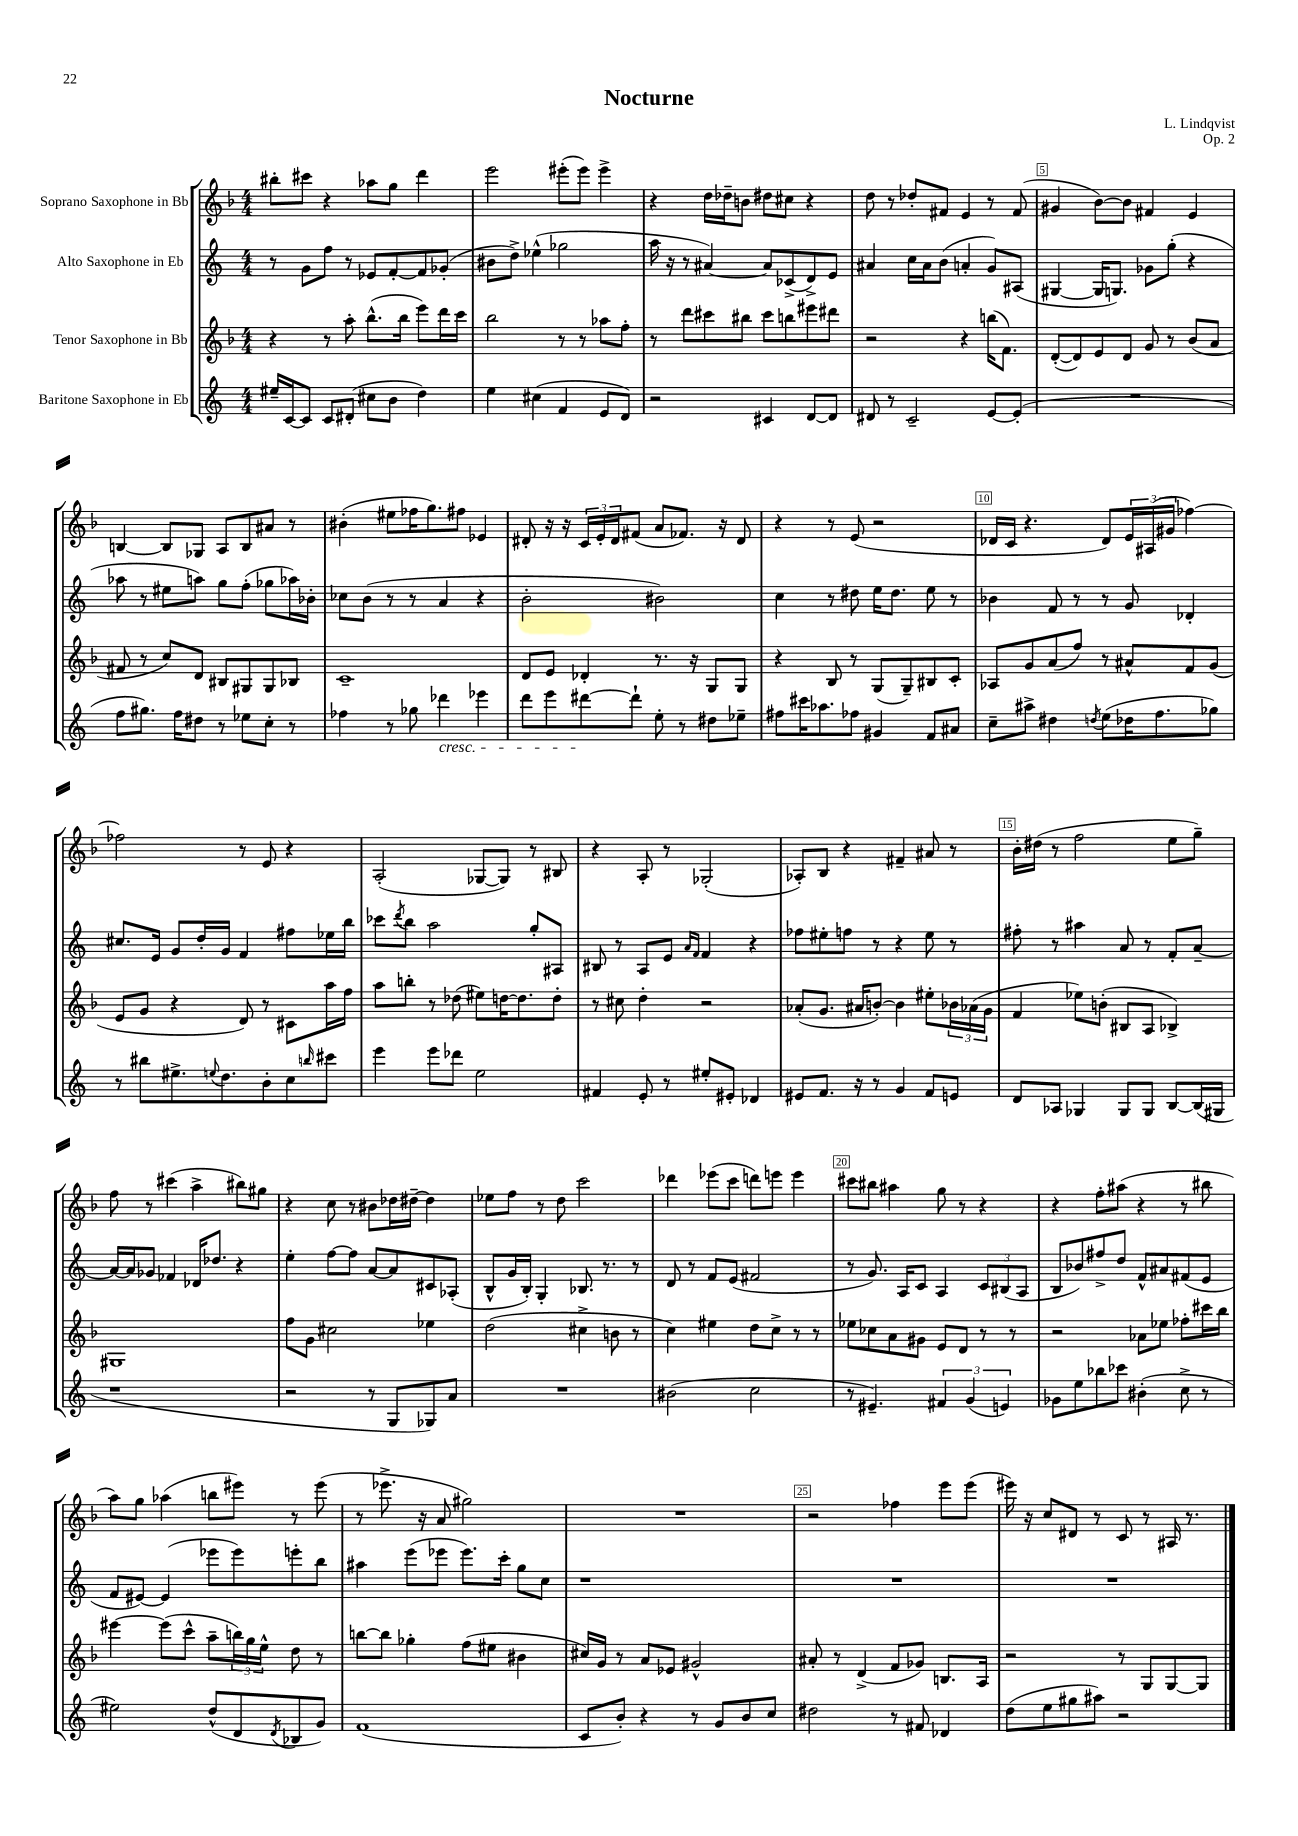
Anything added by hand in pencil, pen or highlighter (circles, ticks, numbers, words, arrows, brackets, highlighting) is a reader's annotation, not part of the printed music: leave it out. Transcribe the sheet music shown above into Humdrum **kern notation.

**kern	**kern	**kern	**kern
*part4	*part3	*part2	*part1
*staff4	*staff3	*staff2	*staff1
*I"Baritone Saxophone in Eb	*I"Tenor Saxophone in Bb	*I"Alto Saxophone in Eb	*I"Soprano Saxophone in Bb
*clefG2	*clefG2	*clefG2	*clefG2
*k[]	*k[b-]	*k[]	*k[b-]
*M4/4	*M4/4	*M4/4	*M4/4
=1	=1	=1	=1
16ee#X~/LL	4r	8r	8bb#X'\L
[16c/J	.	.	.
8c/J]	.	8g\L	8ccc#X\J
8c/L	8r	8ff\J	4r
(8d#X'/J	8aa'\	8r	.
8cc#X\L	(8.bb-^^\L	8e-X/L	8aa-X\L
8b\J	.	[8f'/	8gg\J
.	16bb-\Jk	.	.
4dd\)	8eee\L)	8f/]	4ddd\
.	16ddd\L	(8g-X'/J	.
.	16ccc\JJ	.	.
=2	=2	=2	=2
4ee\	2bb-\	8b#X\L	2eee\
.	.	8dd^\J)	.
(4cc#X\	.	(4ee-X^^\	.
4f/	8r	2gg-X\	(8eee#X'\L
.	8r	.	8eee#\J)
8e/L	8aa-X\L	.	4eee#^\
8d/J)	8ff'\J	.	.
=3	=3	=3	=3
2r	8r	16aa\	4r
.	.	16r	.
.	8ddd\L	8r	.
.	8ccc#X\	[4a#X/)	16dd\LL
.	.	.	16dd-X~\J
.	8bb#X\J	.	8bn\J
4c#X/	8ccc#\L	8a#/L]	8dd#X\L
.	8bbn\	(8c-X^/	8cc#X\J
[8d/L	8eee#X\	8d^/)	4r
8d/J]	8ddd#X\J	8e/J	.
=4	=4	=4	=4
8d#X/	2r	4a#X/	8dd\
8r	.	.	8r
2c~/	.	16cc\LL	8dd-X'/L
.	.	16a#\J	.
.	.	(8b\J	8f#X/J
.	4r	4an'/	4e/
[8e/L	(16bbn\KL	8g/L)	8r
.	8.f\J)	.	.
(8e'/J]	.	(8A#X/J	(8f#/
=5	=5	=5	=5
1r	([8d'/L	[4G#X/	4g#X/
.	8d/])	.	.
.	8e/	16G#/KL]	[8b-\L)
.	.	8.Gn/J)	.
.	8d/J	.	8b-\J]
.	8g/	8g-X\L	4f#X/
.	8r	(8gg'\J	.
.	(8b-/L	4r	4e/
.	8a/J	.	.
!!LO:LB:g=z
=6	=6	=6	=6
8ff\L	8f#X/	8aa-X\	[4Bn/
8.gg#X\J)	8r	8r	.
.	8cc/L)	8ee#X\L	8B/L]
16ff\KL	.	.	.
8dd#X\J	8d/J	8aan\J)	8G-X/J
8r	8B#X/L	8gg\L	8A/L
8ee-X\L	8G#X/	(8ff'\J	8B/
8cc'\J	8G#/	8gg-X\L	8a#X/J
8r	8B-X/J	16aa-X\L)	8r
.	.	16b-X'\JJ	.
=7	=7	=7	=7
4ff-X\	1c~	8cc-X\L	(4b#X'\
.	.	(8b\J	.
8r	.	8r	8ee#X\L
8gg-X\	.	8r	16ff-X\K
.	.	.	8.gg\)
!LO:TX:b:i:t=cresc.	!	!	!
4ddd-X\	.	4a/	.
.	.	.	8ff#X\J
4eee-X\	.	4r	4e-X/
=8	=8	=8	=8
8ddd\L	8d/L	2b'\	8d#X'/
8eee\	8e/J	.	16r
.	.	.	16r
[8ddd#X\	4d-X'/	.	24c/LL
.	.	.	24e'/
.	.	.	24d#/J
8ddd#`\J]	.	.	(8f#X/J
8ee'\	8.r	2b#X\)	8a/L
8r	.	.	8.f-X/J)
.	16r	.	.
8dd#X\L	8G/L	.	.
.	.	.	16r
8ee-X~\J	8G/J	.	8d#/
=9	=9	=9	=9
8ff#X\L	4r	4cc\	4r
16ccc#X\K	.	.	.
8.aa-X\	.	.	.
.	8B-/	8r	8r
8ff-X\J	8r	8dd#X\	(8e/
4g#X/	(8G/L	16ee\KL	2r
.	.	8.dd#\J	.
.	8G~/)	.	.
8f/L	8B#X/	8ee\	.
8a#X/J	8c'/J	8r	.
=10	=10	=10	=10
8cc~\L	8A-X/L	4b-X\	16d-X/LL
.	.	.	16c/JJ
8aa#X^\J	8g/	.	4.r
4dd#X\	(8a/	8f/	.
.	8ff/J)	8r	.
8qddn/	.	.	.
(8ee\L	8r	8r	8d-/L)
16dd-X\K	8a#X^^/L	8g/	24e/L
.	.	.	(24A#X/
8.ff\	.	.	.
.	.	.	24g#X/JJ
.	8f/	4d-X'/	[4ff-X\)
8gg-X\J)	(8g/J	.	.
!!LO:LB:g=z
=11	=11	=11	=11
8r	8e/L	8.cc#X/L	2ff-X\]
8bb#X\L	8g/J	.	.
.	.	16e/Jk	.
8.ee#X^\	4r	8g/L	.
.	.	16dd'/L	.
8qqeen/	.	.	.
8.dd\	.	16g/JJ	.
.	8d/)	4f/	8r
8b'\	8r	.	8e/
8cc\	8c#X\L	8ff#X\L	4r
16qqbbn/	.	.	.
8ccc#X\J	16aa\L	16ee-X\L	.
.	16ff\JJ	16bb\JJ	.
=12	=12	=12	=12
4eee\	8aa\L	8ccc-X\L	(2A'/
.	.	8qddd/	.
.	8bbn'\J	8bb\J	.
8eee\L	8r	2aa\	.
8ddd-X\J	(8dd-X\	.	.
2ee\	8ee#X\L)	.	[8G-X/L
.	[16ddn\K	.	8G-/J])
.	8.dd\]	.	.
.	.	8gg'/L	8r
.	8dd'\J	8A#X/J	8B#X/
=13	=13	=13	=13
4f#X/	8r	8B#X/	4r
.	8cc#X\	8r	.
8e'/	4dd'\	8A/L	8A'/
8r	.	8e/J	8r
.	.	16qqa/LL	.
.	.	16qqf/JJ	.
8ee#X'/L	2r	4f/	(2G-X'/
8e#X'/J	.	.	.
4d-X/	.	4r	.
=14	=14	=14	=14
8e#X/L	(8a-X'/L	8ff-X\L	8A-X'/L)
8.f/J	8.g/J	8ee#X'\	8B-/J
.	.	8ffn\J	4r
16r	16a#X/KL	.	.
8r	[8bn'/J)	8r	.
4g/	4b\]	4r	4f#X~/
8f/L	8ee#X'\L	8ee#\	8a#X/
8en/J	24b-X\L	8r	8r
.	(24a-X\	.	.
.	24g\JJ	.	.
=15	=15	=15	=15
8d/L	4f/	8ff#X'\	16b-'\LL
.	.	.	(16dd#X\JJ
8A-X/J	.	8r	8r
4G-X/	8ee-X\L)	4aa#X\	2ff\
.	(8bn'\J	.	.
8G-/L	8B#X/L	8a/	.
8G-/J	8A/J	8r	.
[8B/L	4B-X^/)	8f'/L	8ee\L
(16B/L]	.	[8a~/J	8gg~\J)
16G#X/JJ	.	.	.
!!LO:LB:g=z
=16	=16	=16	=16
1r	1G#X	16a/LL_	8ff\
.	.	16a/J]	.
.	.	8g-X/J	8r
.	.	4f-X/	(4ccc#X\
.	.	16d-X/KL	4aa^\
.	.	8.dd-X/J	.
.	.	4r	8bb#X\L)
.	.	.	8gg#X\J
=17	=17	=17	=17
2r	8ff\L	4ee'\	4r
.	8g\J	.	.
.	2cc#X\	[8ff\L	8cc\
.	.	8ff\J]	8r
8r	.	[8a/L	8b#X\L
8G/L	.	8a/]	16dd-X\L
.	.	.	[16dd#X~\JJ
8G-X/)	4ee-X\	8c#X/	4dd#\]
8a/J	.	(8A-X'/J	.
=18	=18	=18	=18
1r	(2dd\	8B^^/L	8ee-X\L
.	.	16g/L	8ff\J
.	.	16B'/JJ)	.
.	.	4G'/	8r
.	.	.	8dd\
.	4cc#X^\	8.B-X/	2ccc\
.	.	8.r	.
.	8bn\	.	.
.	8r	8r	.
=19	=19	=19	=19
(2b#X\	4cc\)	8d/	4ddd-X\
.	.	8r	.
.	4ee#X\	8f/L	(8eee-X\L
.	.	(8e/J	8ccc\J
2cc\	8dd\L	2f#X/	8dddn\L)
.	8cc^\J	.	8eeen\J
.	8r	.	4eee\
.	8r	.	.
=20	=20	=20	=20
8r	8ee-X\L	8r	8ccc#X\L
4.e#X~/)	8cc-X\	8.g/)	8bb#X\J
.	8a\	.	4aa#X\
.	.	16A/KL	.
.	8g#X\J	8c/J	.
6f#X/	8e/L	4A/	8gg\
.	8d/J	.	8r
(6g/	.	.	.
.	8r	12c/L	4r
6en/)	.	(12B#X/	.
.	8r	.	.
.	.	12A/J	.
=21	=21	=21	=21
8g-X\L	2r	8B/L	4r
8ee\	.	8b-X/)	.
8bb-X\	.	8ff#X^/	8ff'\L
8ccc-X\J	.	8dd/J	(8aa#X\J
(4b#X'\	8a-X\L	8f^^/L	4r
.	8ee-X\J	8a#X/	.
8cc^\	8ff-X'\L	(8f#X/	8r
8r	16ccc#X\L	8e/J	8bb#X\
.	16bb-\JJ	.	.
!!LO:LB:g=z
=22	=22	=22	=22
2ee#X\)	[4eee#X\	8f/L	8aa\L)
.	.	[8e#X/J)	8gg\J
.	(8eee#\L]	(4e#/]	(4aa-X\
.	8ccc^^\J	.	.
(8dd^^/L	8aa~\L	8eee-X\L	8bbn\L
8d/	24bbn\L)	8eee-\)	8eee#X\J)
.	24gg\	.	.
.	24ee^^\JJ	.	.
8qd/	.	.	.
8B-X/	8dd\	8eeen'\	8r
8g/J)	8r	8bb\J	(8eee#\
=23	=23	=23	=23
(1f	[8bbn\L	4aa#X\	8r
.	8bb\J]	.	8.eee-X^\
.	4gg-X'\	(8eee\L	.
.	.	.	16r
.	.	8eee-X\J	8a/
.	(8ff\L	8.eee-\L)	2gg#X\)
.	8ee#X\J	.	.
.	.	16ccc'\Jk	.
.	4b#X\	8gg\L	.
.	.	8cc\J	.
=24	=24	=24	=24
8c/L	16cc#X/LL)	1r	1r
.	16g/JJ	.	.
8b'/J)	8r	.	.
4r	8a/L	.	.
.	8e-X/J	.	.
8r	2g#X^^/	.	.
8g/L	.	.	.
8b/	.	.	.
8cc/J	.	.	.
=25	=25	=25	=25
2dd#X\	8a#X'/	1r	2r
.	8r	.	.
.	(4d^/	.	.
8r	8f/L	.	4ff-X\
8f#X/	8g-X/J)	.	.
4d-X/	8.Bn/L	.	8eee\L
.	.	.	(8eee\J
.	16A/Jk	.	.
=26	=26	=26	=26
(8dd\L	2r	1r	16eee#X\)
.	.	.	16r
8ee\	.	.	8cc/L
8gg#X\	.	.	8d#X/J
8aa#X\J)	.	.	8r
2r	8r	.	8c/
.	8G/L	.	8r
.	[8G/	.	16A#X/
.	.	.	8.r
.	8G/J]	.	.
==	==	==	==
*-	*-	*-	*-
